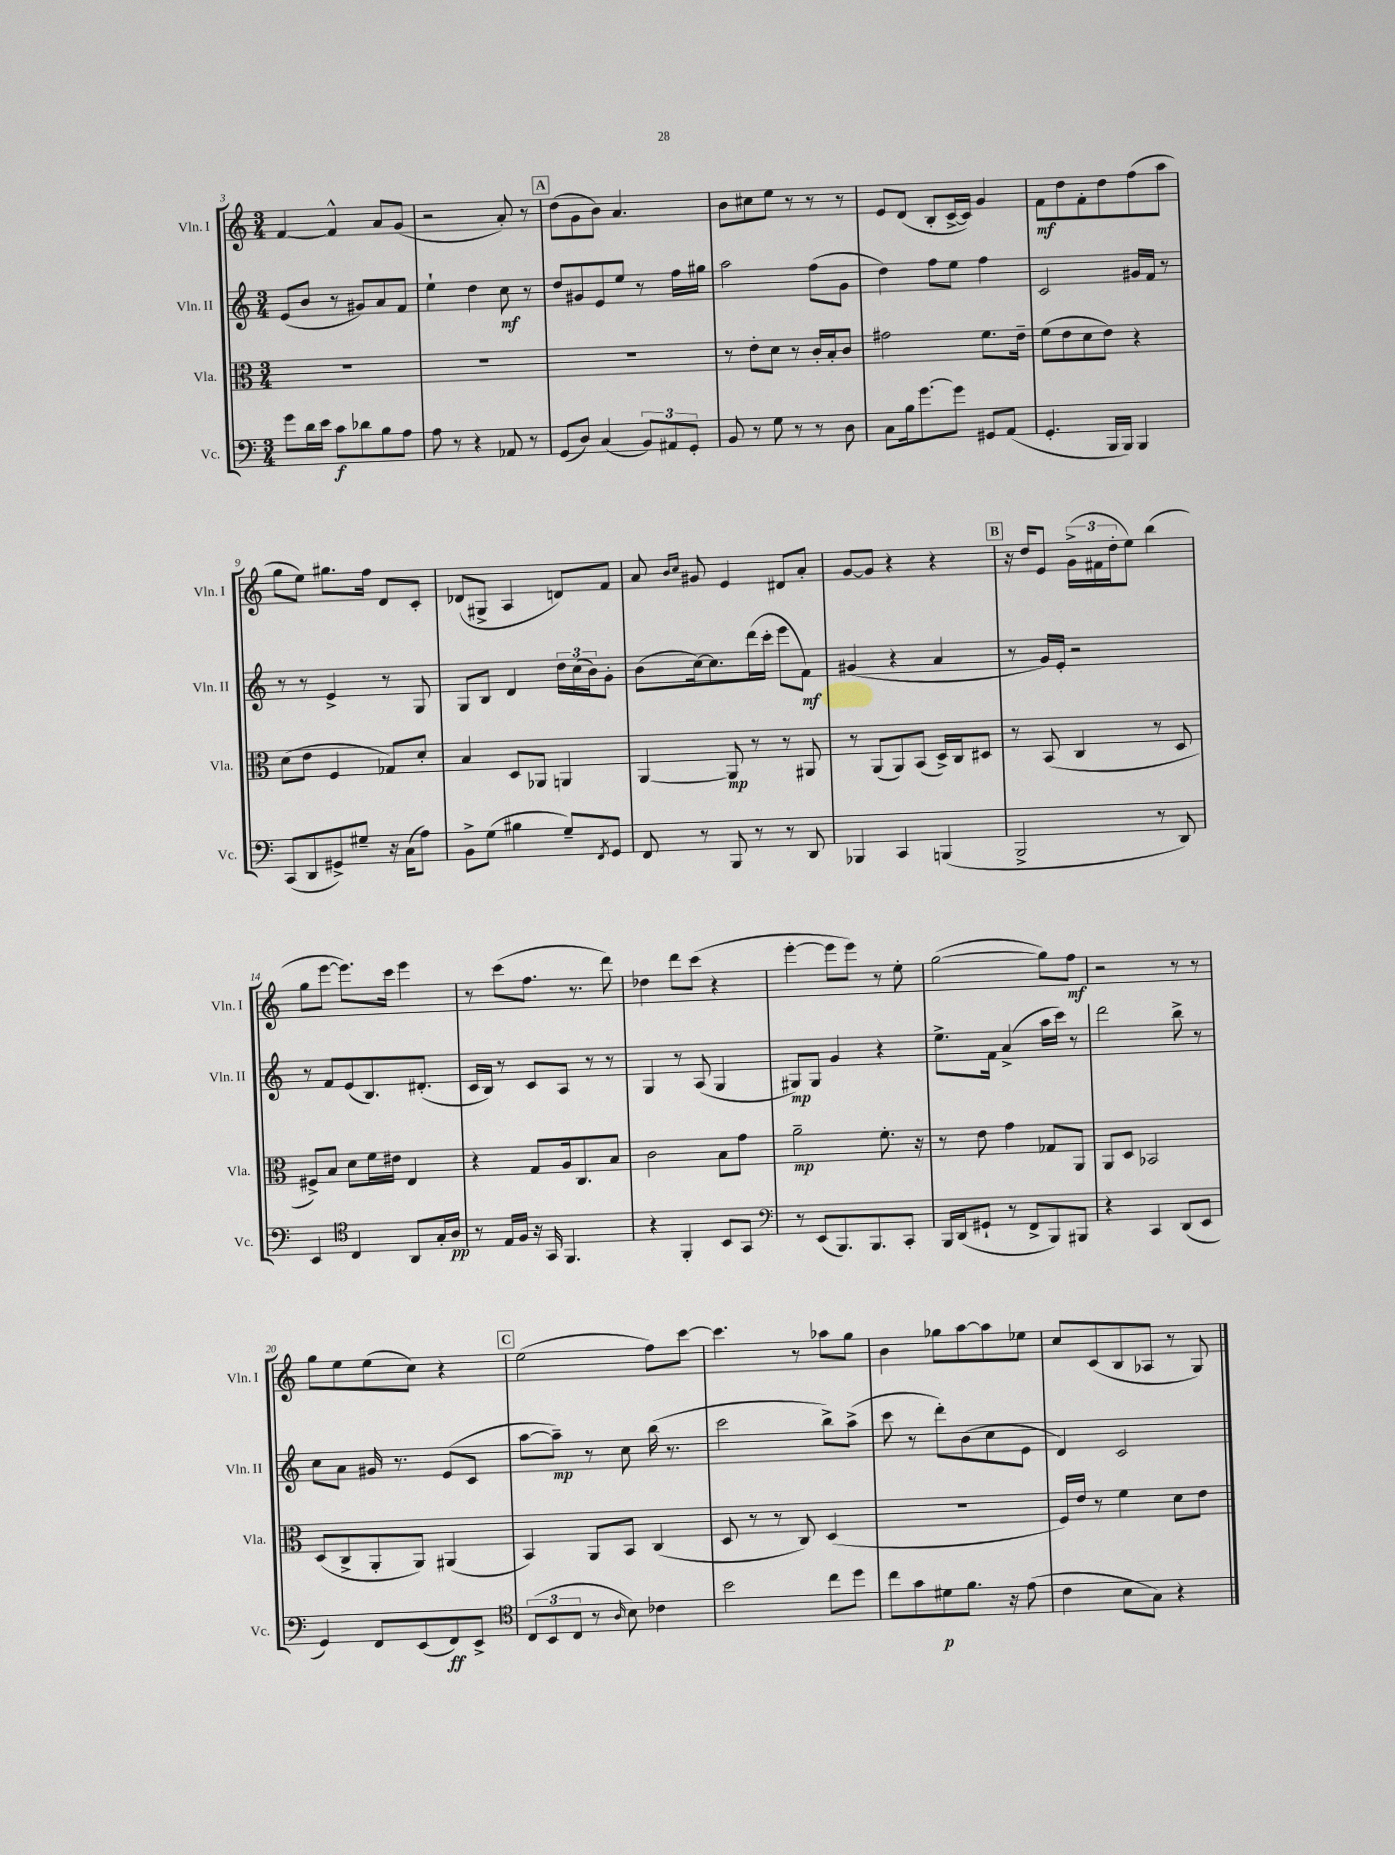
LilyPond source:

<<
\new StaffGroup <<
\new Staff = "s0" \with { instrumentName = "Vln. I" shortInstrumentName = "Vln. I" } {
    \clef treble \key c \major \numericTimeSignature \time 3/4
    f'4~ f'4-^ a'8 g'8( |
    r2 a'8-.) r8 |
    \mark \markup { \box "A" } d''8( g'8 b'8) a'4. |
    b'8 cis''8 e''8 r8 r8 r8 |
    e'8 d'8( b8-. c'16~-> c'16) g'4 |
    f'8\mf d''8 f'8-. d''8 f''8( a''8 |
    g''8 e''8) gis''8. f''16 d'8 c'8-. |
    des'8( gis8-> a4 d'8) f'8 |
    a'8 \grace { b'16 c''16 } gis'8 e'4 dis'8 a'8-. |
    g'8~ g'8 r4 r4 |
    \mark \markup { \box "B" } r16 d''16 e'8 \tuplet 3/2 { g'16->( fis'16 d''16-. } e''8) b''4( |
    g''8 e'''8~ e'''8.) c'''16 e'''4 |
    r8 c'''8( f''8. r8. d'''8) |
    des''4 d'''8 c'''8( r4 |
    e'''4~-. e'''8 e'''8) r8 e''8-. |
    g''2~( g''8) f''8\mf |
    r2 r8 r8 |
    g''8 e''8 e''8( c''8) r4 |
    \mark \markup { \box "C" } e''2( f''8) c'''8~ |
    c'''4. r8 aes''8 g''8 |
    b'4 ges''8 a''8~ a''8 ees''8 |
    c''8 c'8( b8 aes8 r8 g8) \bar "|." |
}
\new Staff = "s1" \with { instrumentName = "Vln. II" shortInstrumentName = "Vln. II" } {
    \clef treble \key c \major \numericTimeSignature \time 3/4
    e'8( b'8 r8 gis'8) a'8 f'8 |
    e''4-! d''4 c''8\mf r8 |
    \mark \markup { \box "A" } d''8 gis'8 e'8 e''8 r8 f''16 gis''16 |
    a''2 f''8( g'8 |
    d''4) f''8 e''8 f''4 |
    c'2 gis'16 f'16 r8 |
    r8 r8 e'4-> r8 g8 |
    g8 b8 d'4 \tuplet 3/2 { d''16 c''16( b'16) } g'8-. |
    b'8( c''16~) c''8. d'''16( c'''16-. e'''8 f'8\mf) |
    gis'4( r4 a'4 |
    \mark \markup { \box "B" } r8 g'16) e'16-. r2 |
    r8 f'8 e'8( b8.) dis'8.-.( |
    c'16 b16) r8 c'8 a8 r8 r8 |
    g4 r8 a8( g4 |
    gis8\mp) gis8 g'4 r4 |
    e''8.-> f'16 a'4->( a''16 c'''16) r8 |
    d'''2 b''8-> r8 |
    c''8 a'8 gis'16 r8. e'8( c'8 |
    \mark \markup { \box "C" } a''8~ a''8--\mp) r8 c''8 b''16( r8. |
    c'''2 b''8->) a''8->( |
    c'''8 r8 d'''8-.) b'8( c''8 e'8 |
    d'4) c'2 \bar "|." |
}
\new Staff = "s2" \with { instrumentName = "Vla." shortInstrumentName = "Vla." } {
    \clef alto \key c \major \numericTimeSignature \time 3/4
    R2. |
    R2. |
    \mark \markup { \box "A" } R2. |
    r8 e'8-. d'8 r8 c'16-. b16-. c'8 |
    gis'2 f'8. e'16-- |
    f'8( e'8 d'8 e'8) r4 |
    d'8( e'8 f4 ges8) d'8-. |
    b4 d8 aes,8 a,4 |
    a,4~ a,8\mp r8 r8 ais,8 |
    r8 a,8( a,8) b,8( d16->) c16 dis8 |
    \mark \markup { \box "B" } r8 b,8( c4 r8 d8 |
    fis8->) b8 d'8 f'16 eis'16 e4 |
    r4 g8 a16 c8. b8 |
    c'2 b8 g'8 |
    a'2--\mp f'8.-. r16 |
    r8 e'8 g'4 ges8 a,8 |
    a,8 d8 bes,2 |
    d8( c8-> a,8-. a,8) ais,4( |
    \mark \markup { \box "C" } b,4) a,8 b,8 c4( |
    d8 r8 r8 c8) d4( |
    R2. |
    f16) e'16 r8 f'4 d'8 e'8 \bar "|." |
}
\new Staff = "s3" \with { instrumentName = "Vc." shortInstrumentName = "Vc." } {
    \clef bass \key c \major \numericTimeSignature \time 3/4
    g'8 d'16 e'16 c'8\f des'8 b8 a8 |
    a8 r8 r4 aes,8 r8 |
    \mark \markup { \box "A" } g,8( d8) c4( \tuplet 3/2 { b,8) ais,8 g,8-. } |
    b,8 r8 g8 r8 r8 d8 |
    c8 b16 g'8.~ g'8 gis,8 a,8( |
    g,4.-. b,,16 b,,16) b,,4 |
    c,8( d,8 gis,8->) gis8-- r16 c16( a8) |
    b,8-> g8( bis4 g8--) \acciaccatura { f,8 } g,8 |
    f,8 r8 b,,8 r8 r8 d,8 |
    bes,,4 c,4 b,,4( |
    \mark \markup { \box "B" } b,,2-> r8 d,8) |
    e,4 \clef tenor c4 a,8 g16-. a16\pp |
    r8 e16 f16 r16 g,16 f,4. |
    r4 f,4-. b,8 g,8 |
    \clef bass r8 e,8( b,,8.) b,,8. c,8-. |
    b,,16 d,16( gis,8-! r8 f,8-> b,,8) bis,,8 |
    r4 c,4 d,8( e,8 |
    g,4) f,8 e,8( f,8\ff) e,8-> |
    \mark \markup { \box "C" } \clef tenor \tuplet 3/2 { c8( b,8 c8 } r8 \grace { a16 } b8) ces'4 |
    b'2 c''8 d''8 |
    c''8 g'8 dis'8\p f'8. r16 e'8( |
    c'4 b8 g8) r4 \bar "|." |
}
>>
>>
\layout { \context { \Score currentBarNumber = #3 } }
